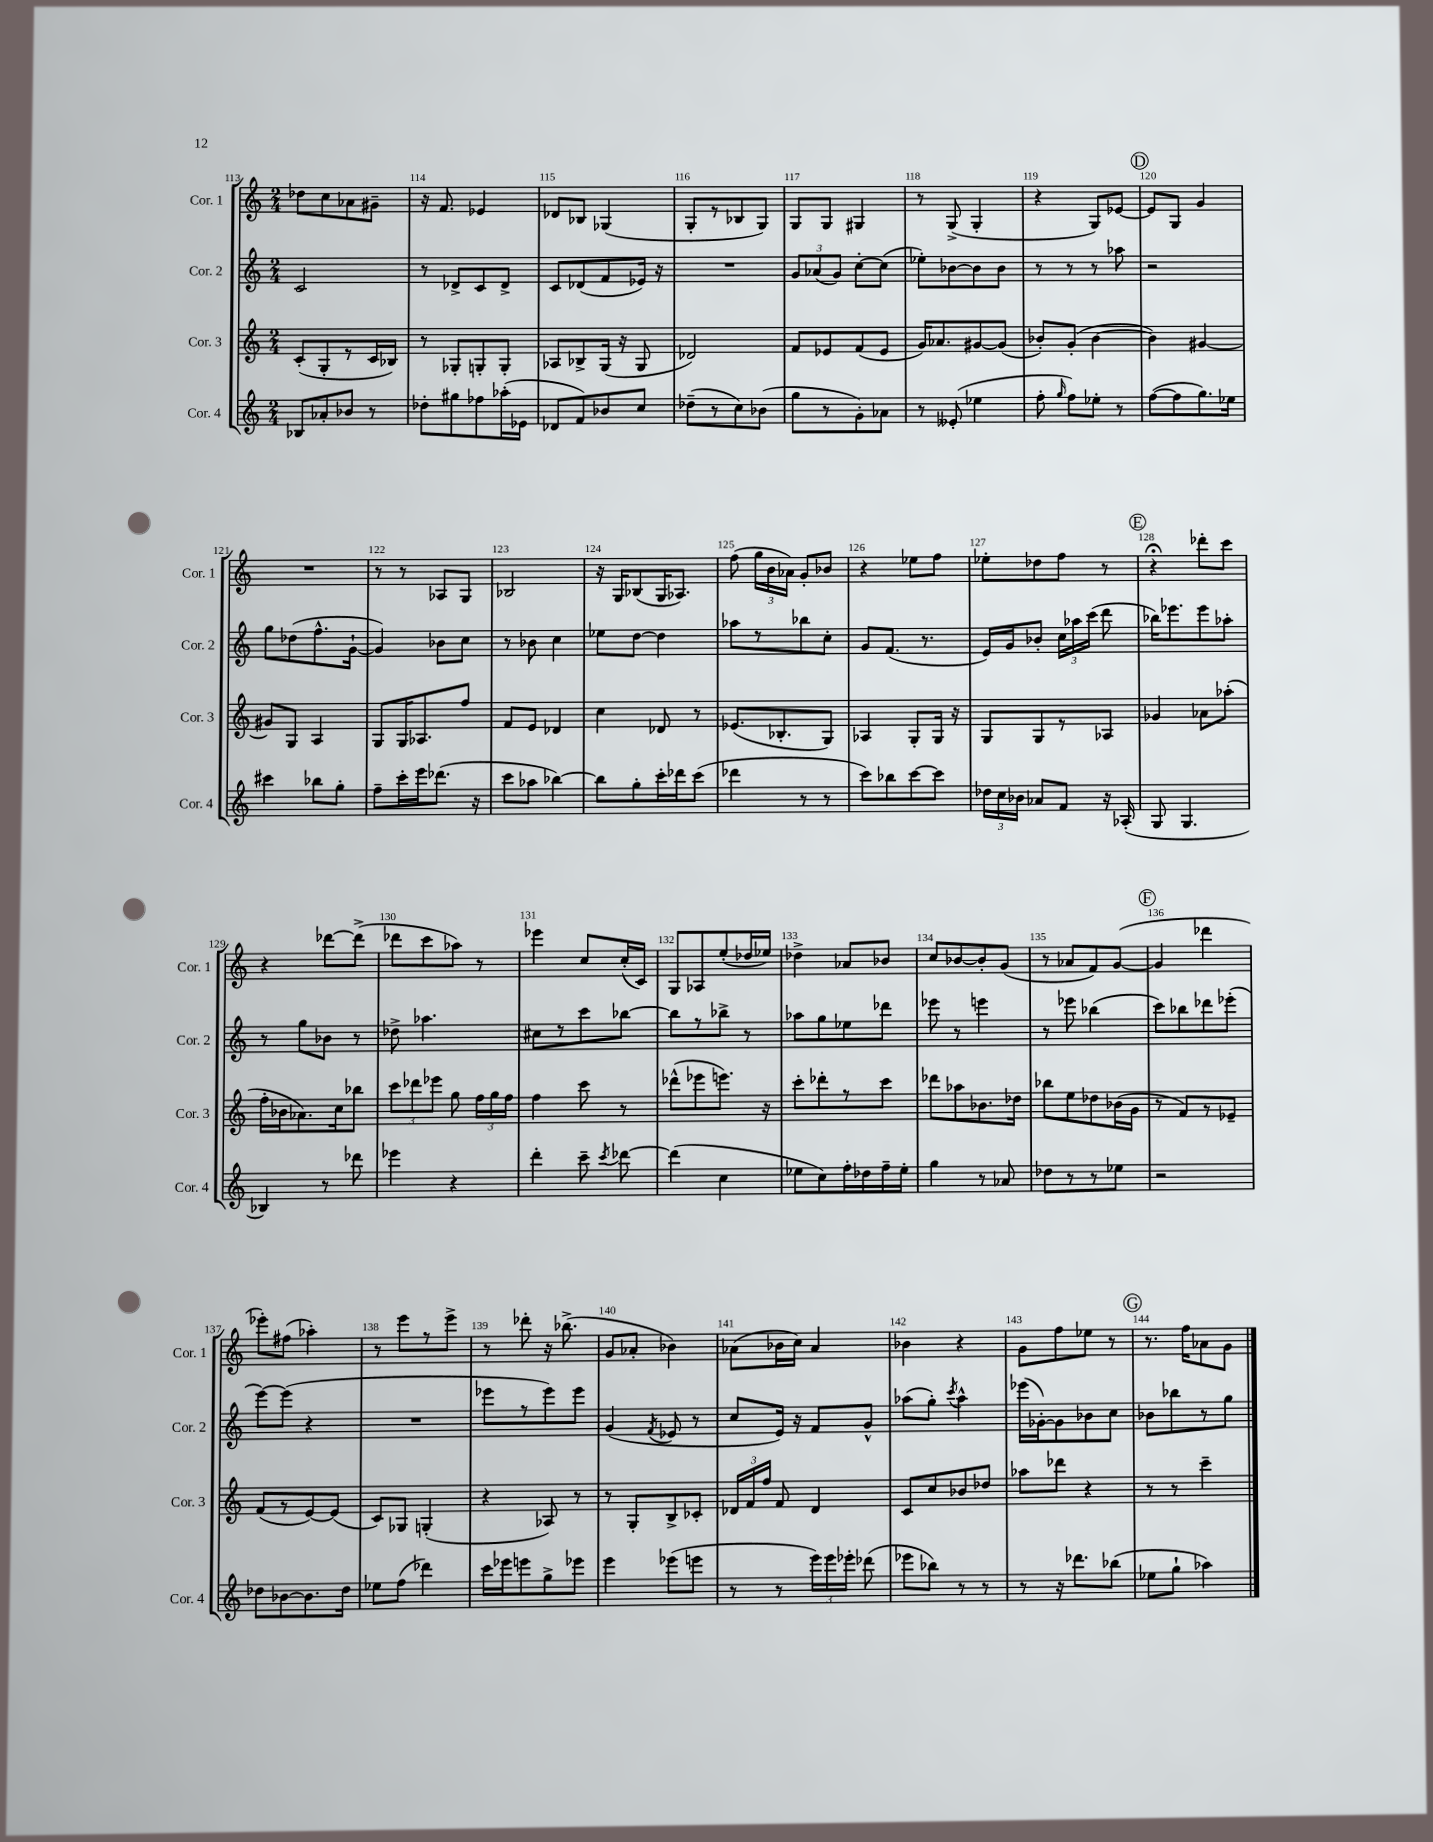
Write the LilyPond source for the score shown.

<<
\new StaffGroup <<
\new Staff = "s0" \with { instrumentName = "Cor. 1" shortInstrumentName = "Cor. 1" } {
    \clef treble \key c \major \numericTimeSignature \time 2/4
    \autoBeamOff des''8[ c''8 aes'8 gis'8]-- |
    r16 f'8. ees'4 |
    des'8[ bes8] ges4( |
    g8[-. r8 bes8 g8]) |
    g8[ g8] gis4 |
    r8 g8->( g4-. |
    r4 g8[) ees'8]~ |
    \mark \markup { \circle "D" } ees'8[ g8] g'4 |
    R2 |
    r8 r8 aes8[ g8] |
    bes2 |
    r16 g16[ bes8( g16 aes8.]) |
    f''8( \tuplet 3/2 { g''16[ b'16 aes'16]) } g'8[-. bes'8] |
    r4 ees''8[ f''8] |
    ees''8[-. des''8 f''8] r8 |
    \mark \markup { \circle "E" } r4\fermata des'''8[-. c'''8] |
    r4 des'''8[~ des'''8]->( |
    des'''8[ c'''8 aes''8]) r8 |
    ees'''4 c''8[ c''16-.( c'16]) |
    g8[ aes8 e''8-.( des''16 ees''16]) |
    des''4-> aes'8[ bes'8] |
    c''8[ bes'8~ bes'8-. g'8]( |
    r8 aes'8[ f'8) g'8]~( |
    \mark \markup { \circle "F" } g'4 des'''4 |
    ees'''8[-.) fis''8]( aes''4-.) |
    r8 e'''8[ r8 e'''8]-> |
    r8 des'''8-. r16 bes''8.->( |
    g'8[ aes'8]-. bes'4) |
    aes'8[( bes'16 c''16]) aes'4 |
    bes'4 r4 |
    g'8[ f''8 ees''8] r8 |
    \mark \markup { \circle "G" } r8. f''16[ aes'8 g'8] \bar "|." |
}
\new Staff = "s1" \with { instrumentName = "Cor. 2" shortInstrumentName = "Cor. 2" } {
    \clef treble \key c \major \numericTimeSignature \time 2/4
    \autoBeamOff c'2 |
    r8 des'8[-> c'8 des'8]-> |
    c'8[ des'8( f'8 ees'16]) r16 |
    R2 |
    \tuplet 3/2 { g'8[ aes'8( g'8]) } c''8[~-. c''8]( |
    ees''8[-.) bes'8~ bes'8 bes'8] |
    r8 r8 r8 aes''8 |
    \mark \markup { \circle "D" } r2 |
    g''8[ des''8( f''8.-^ g'16]~-! |
    g'4) bes'8[ c''8] |
    r8 bes'8 c''4 |
    ees''8[ d''8]~ d''4 |
    aes''8[ r8 bes''8 c''8]-. |
    g'8[ f'8.]( r8. |
    e'16[) g'16 bes'8]-. \tuplet 3/2 { c''16[ aes''16 c'''16]( } d'''8 |
    \mark \markup { \circle "E" } bes''16[) ees'''8. ees'''8 aes''8]-. |
    r8 g''8[ bes'8] r8 |
    des''8-> aes''4. |
    cis''8[ r8 c'''8 bes''8]~ |
    bes''8[ r8 bes''8]-> r8 |
    aes''8[ g''8 ees''8 des'''8] |
    ees'''8 r8 e'''4 |
    r8 ees'''8 bes''4( |
    \mark \markup { \circle "F" } c'''8[) bes''8 des'''8 ees'''8]-.( |
    e'''8[~) e'''8]( r4 |
    R2 |
    ees'''8[ r8 ees'''8) ees'''8] |
    g'4( \acciaccatura { f'8 } ees'8 r8 |
    c''8[ e'16]) r16 f'8[ g'8]-^ |
    aes''8[( g''8]-.) \acciaccatura { c'''8 } aes''4-^ |
    ees'''16[( ges'16~-.) ges'8 bes'8 c''8] |
    \mark \markup { \circle "G" } bes'8[ bes''8 r8 g''8] \bar "|." |
}
\new Staff = "s2" \with { instrumentName = "Cor. 3" shortInstrumentName = "Cor. 3" } {
    \clef treble \key c \major \numericTimeSignature \time 2/4
    \autoBeamOff c'8[-.( g8-. r8 c'16 bes16]) |
    r8 ges8[-. g8-. g8]-. |
    aes8[ bes8-> g16]( r16 g8 |
    des'2) |
    f'8[ ees'8 f'8( ees'8] |
    g'16[) aes'8. gis'8~ gis'8]( |
    bes'8[-.) g'8]-.( bes'4~ |
    \mark \markup { \circle "D" } bes'4) gis'4~ |
    gis'8[ g8] a4 |
    g8[ g16 aes8. f''8] |
    f'8[ e'8] des'4 |
    c''4 des'8 r8 |
    ees'8.[( bes8.-. g8]) |
    aes4 g8[-. g16] r16 |
    g8[ g8 r8 aes8] |
    \mark \markup { \circle "E" } ges'4 aes'8[ aes''8]-.( |
    f''16[-. bes'16 aes'8.) c''16 bes''8] |
    \tuplet 3/2 { c'''8[ des'''8 ees'''8] } g''8 \tuplet 3/2 { f''16[ g''16 f''16] } |
    f''4 c'''8 r8 |
    des'''8[-^( ees'''8 e'''8.]) r16 |
    c'''8[-. des'''8-. r8 c'''8] |
    des'''8[ aes''8 bes'8. des''16] |
    bes''8[ e''8 des''8 bes'16( g'16] |
    \mark \markup { \circle "F" } r8 f'8[) r8 ees'8]-- |
    f'8[( r8 e'8~) e'8]( |
    c'8[) ges8] g4-.( |
    r4 aes8) r8 |
    r8 g8[-. b8-> ces'8]-. |
    \tuplet 3/2 { des'16[ f'16 f''16] } f'8 des'4 |
    c'8[ c''8 bes'8 des''8] |
    aes''8[ des'''8] r4 |
    \mark \markup { \circle "G" } r8 r8 c'''4-- \bar "|." |
}
\new Staff = "s3" \with { instrumentName = "Cor. 4" shortInstrumentName = "Cor. 4" } {
    \clef treble \key c \major \numericTimeSignature \time 2/4
    \autoBeamOff bes8[ aes'8-. bes'8] r8 |
    des''8[-. gis''8 fes''8 aes''16-.( ees'16] |
    des'8[ f'8) bes'8 c''8] |
    des''8[--( r8 c''8) bes'8]( |
    g''8[ r8 g'8-.) aes'8] |
    r8 eeses'8-.( ees''4 |
    f''8-. \grace { g''16 } f''8[) ees''8]-. r8 |
    \mark \markup { \circle "D" } f''8[~( f''8 g''8.) ees''16] |
    cis'''4 bes''8[ g''8]-. |
    f''8[-- c'''16-. e'''16 des'''8.]( r16 |
    c'''8[ aes''8] bes''4~) |
    bes''8[ g''8-. c'''16-. des'''16 c'''8]( |
    des'''4 r8 r8 |
    c'''8[) bes''8 c'''8~ c'''8] |
    \tuplet 3/2 { des''16[ c''16 bes'16] } aes'8[ f'8] r16 aes16-.( |
    \mark \markup { \circle "E" } g8 g4. |
    bes4) r8 des'''8 |
    ees'''4 r4 |
    d'''4-. c'''8-- \acciaccatura { c'''8 } des'''8~ |
    des'''4( c''4 |
    ees''8[ c''8) f''16-. des''16 f''16-- ees''16]-. |
    g''4 r8 aes'8 |
    des''8[ r8 r8 ees''8] |
    \mark \markup { \circle "F" } r2 |
    des''8[ bes'8~ bes'8. des''16] |
    ees''8[ f''8]( des'''4) |
    c'''16[ ees'''16 e'''8 g''8-> ees'''8] |
    e'''4 ees'''8[( e'''8] |
    r8 r8 \tuplet 3/2 { e'''16[) e'''16 ees'''16]-. } des'''8( |
    ees'''8[ bes''8]) r8 r8 |
    r8 r16 des'''8.[ bes''8]( |
    \mark \markup { \circle "G" } ees''8[ g''8]-! aes''4) \bar "|." |
}
>>
>>
\layout { \context { \Score currentBarNumber = #113 \override BarNumber.break-visibility = ##(#f #t #t) barNumberVisibility = #all-bar-numbers-visible } }
